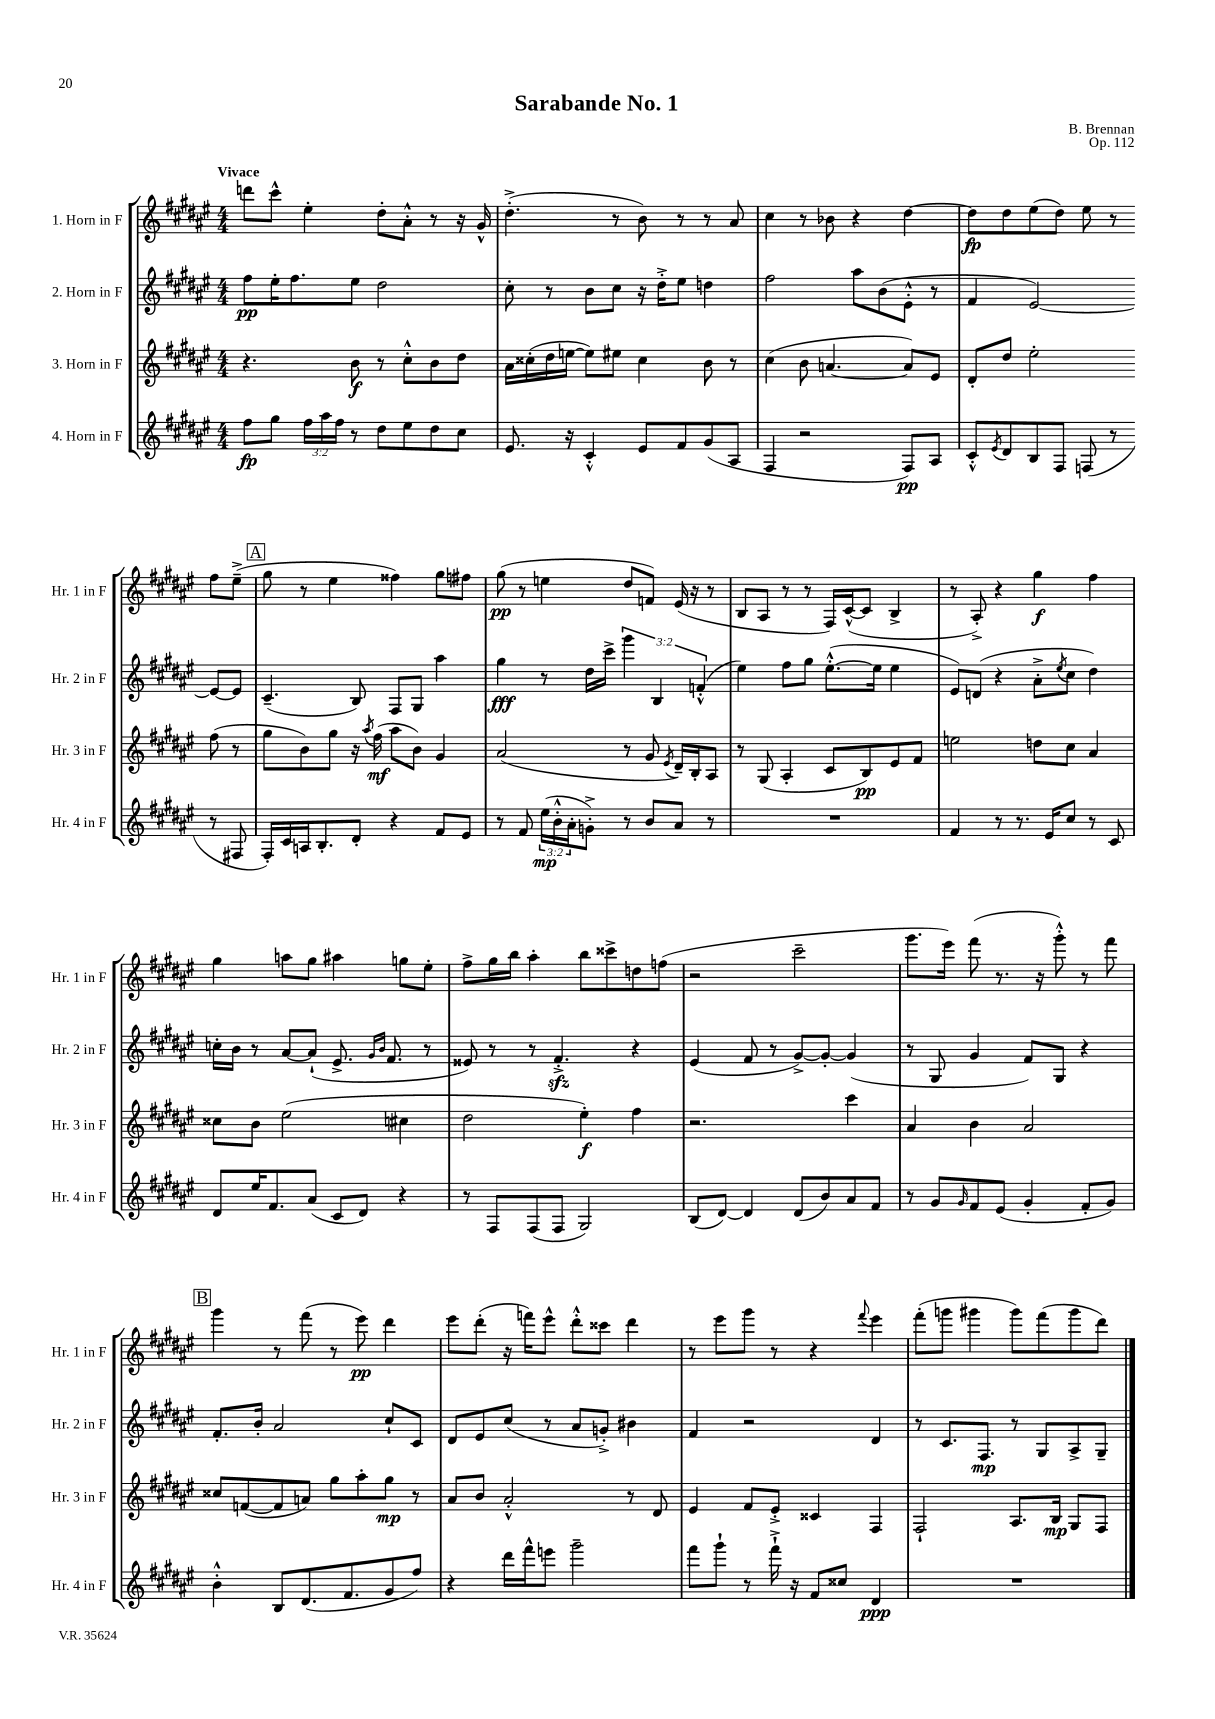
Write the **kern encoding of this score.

**kern	**kern	**kern	**kern
*staff4	*staff3	*staff2	*staff1
*clefG2	*clefG2	*clefG2	*clefG2
*k[f#c#g#d#a#e#]	*k[f#c#g#d#a#e#]	*k[f#c#g#d#a#e#]	*k[f#c#g#d#a#e#]
*M4/4	*M4/4	*M4/4	*M4/4
8ff#\L	4.r	8ff#\L	8ddd\L
8gg#\J	.	16ee#'\K	8ccc#^^\J
.	.	8.ff#\	.
24ff#\LL	.	.	4ee#'\
24aa#\	.	.	.
24ff#\JJ	.	.	.
8r	8b\	8ee#\J	.
8dd#\L	8r	2dd#\	8dd#'\L
8ee#\	8cc#'^^\L	.	8a#'^^\J
8dd#\	8b\	.	8r
8cc#\J	8dd#\J	.	16r
.	.	.	16g#^^/
=	=	=	=
8.e#/	16a#\LL	8cc#'\	(4.dd#'^\
.	(16cc##'\	.	.
.	16dd#\	8r	.
16r	[16ee\JJ	.	.
4c#'^^/	8ee\]L)	8b\L	.
.	8ee#\J	8cc#\J	8r
8e#/L	4cc##\	16r	8b\)
.	.	16dd#'^\LK	.
8f#/	.	8ee#\J	8r
(8g#/	8b\	4dd\	8r
8A#/J	8r	.	8a#/
=	=	=	=
4F#/	(4cc#\	2ff#\	4cc#\
2r	8b\	.	8r
.	[4.a/	.	8b-\
.	.	8aa#\L	4r
.	.	(8b\	.
8F#/L)	8a/]L)	8e#'^^\J	[4dd#\
8A#/J	8e#/J	8r	.
=	=	=	=
8c#'^^/L	8d#'/L	4f#/	8dd#\]L
8qe#/	.	.	.
8d#/	8dd#/J	.	8dd#\
8B/	2ee#'\	[2e#/)	(8ee#\
8F#/J	.	.	8dd#\J)
(8F/	.	.	8ee#\
8r	.	.	8r
8r	(8ff#\	8e#/_L	8ff#\L
8F#/	8r	8e#/]J	(8ee#~^\J
=	=	=	=
16F#'/LL)	8gg#\L	(4.c#~/	8gg#\
16c#/	.	.	.
16A/J	8b\)	.	8r
8.B'/	.	.	.
.	8gg#\J	.	4ee#\
8d#'/J	16r	8B/)	.
.	8qaa#/	.	.
.	(16ff#\	.	.
4r	8aa#\L	8F#/L	4ff##\)
.	8b\J)	8G#/J	.
8f#/L	4g#/	4aa#\	8gg#\L
8e#/J	.	.	8ff#\J
=	=	=	=
8r	(2a#/	4gg#\	(8gg#\
8f#/	.	.	8r
(24ee#\LL	.	8r	4ee\
24b'^^\	.	.	.
24a#'\J	.	.	.
8g'^\J)	.	16dd#\LL	.
.	.	16ccc#^\JJ	.
8r	8r	6ggg#\	8dd#/L
8b/L	8g#/	.	8f/J)
.	.	6B/	.
.	8qe#/	.	.
8a#/J	16d#~/LL)	.	(16e#/
.	16B'/J	.	16r
.	.	(6f'^^/	.
8r	8A#/J	.	8r
=	=	=	=
1r	8r	4ee#\)	8B/L
.	(8G#/	.	8A#/J
.	4A#'/	8ff#\L	8r
.	.	8gg#\J	8r
.	8c#/L	([8.ee#'^^\L	16F#/LL)
.	.	.	([16c#^^/J
.	8B/)	.	8c#/]J
.	.	16ee#\]Jk	.
.	8e#/	4ee#\	4B^/
.	8f#/J	.	.
=	=	=	=
4f#/	2ee\	8e#/L)	8r
.	.	(8d/J	8A#'^/)
8r	.	4r	4r
8.r	.	.	.
.	8dd\L	8a#'^\L	4gg#\
16e#/LK	.	.	.
.	.	8qee#/	.
8cc#/J	8cc#\J	8cc#\J	.
8r	4a#/	4dd#\)	4ff#\
8c#/	.	.	.
=	=	=	=
8d#/L	8cc##\L	16cc'\LL	4gg#\
.	.	16b\JJ	.
16ee#/K	8b\J	8r	.
8.f#/	.	.	.
.	(2ee#\	[8a#/L	8aa\L
(8a#/J	.	(8a#`/]J	8gg#\J
8c#/L	.	8.e#^/	4aa#\
8d#/J)	.	.	.
.	.	16qqg#/LL	.
.	.	16qqb/JJ	.
.	.	8.f#/	.
4r	4cc#\	.	8gg\L
.	.	8r	8ee#'\J
=	=	=	=
8r	2dd#\	8e##/)	8ff#^\L
8F#/L	.	8r	16gg#\L
.	.	.	16bb\JJ
(8F#/	.	8r	4aa#'\
8F#/J	.	4.f#'^/	.
2G#/)	4ee#'\)	.	8bb\L
.	.	.	8ccc##^\
.	4ff#\	4r	8dd\
.	.	.	(8ff\J
=	=	=	=
(8B/L	2.r	(4e#/	2r
[8d#/J)	.	.	.
4d#/]	.	8f#/	.
.	.	8r	.
(8d#/L	.	[8g#^/L)	2ccc#~\
8b/)	.	8g#'/_J	.
8a#/	4ccc#\	(4g#/]	.
8f#/J	.	.	.
=	=	=	=
8r	4a#/	8r	8.ggg#\L
8g#/L	.	8G#/	.
.	.	.	16eee#\Jk)
16qqg#/	.	.	.
8f#/	4b\	4g#/	(8fff#\
(8e#/J	.	.	8.r
4g#'/	2a#/	8f#/L)	.
.	.	.	16r
.	.	8G#/J	8ggg#'^^\)
8f#'/L	.	4r	8r
8g#/J)	.	.	8fff#\
=	=	=	=
4b'^^\	8cc##/L	8.f#'/L	4ggg#\
.	([8f/	.	.
.	.	16b'/Jk	.
8B/L	8f/]	2a#/	8r
(8.d#/	8a/J)	.	(8fff#\
.	8gg#\L	.	8r
8.f#/	.	.	.
.	8aa#'\	.	8eee#\)
8g#/	8gg#\J	8cc#`/L	4ddd#\
8ff#/J)	8r	8c#/J	.
=	=	=	=
4r	8a#/L	8d#/L	8eee#\L
.	8b/J	8e#/	(8ddd#'\J
16ddd#\LL	2a#'^^/	(8cc#/J	16r
16fff#^^\J	.	.	16fff\LK)
8eee\J	.	8r	8eee#^^\J
2ggg#~\	.	8a#/L	8ddd#'^^\L
.	.	8g'^/J)	8ccc##\J
.	8r	4b#\	4ddd#\
.	8d#/	.	.
=	=	=	=
8fff#\L	4e#/	4f#/	8r
8ggg#`\J	.	.	8eee#\L
8r	8f#/L	2r	8ggg#\J
16fff#`^\	8e#'^/J	.	8r
16r	.	.	.
8f#/L	4c##/	.	4r
8cc##/J	.	.	.
.	.	.	8qqfff#/
4d#/	4F#/	4d#/	4eee#\
=	=	=	=
1r	2F#`/	8r	(8fff#'\L
.	.	8.c#/L	8ggg\J
.	.	.	4ggg#\
.	.	8.F#/J	.
.	8.A#/L	8r	8ggg#\L)
.	.	8G#/L	(8fff#\
.	16B/Jk	.	.
.	8G#/L	8A#^/	8ggg#\
.	8F#/J	8G#~/J	8ddd#\J)
==	==	==	==
*-	*-	*-	*-
